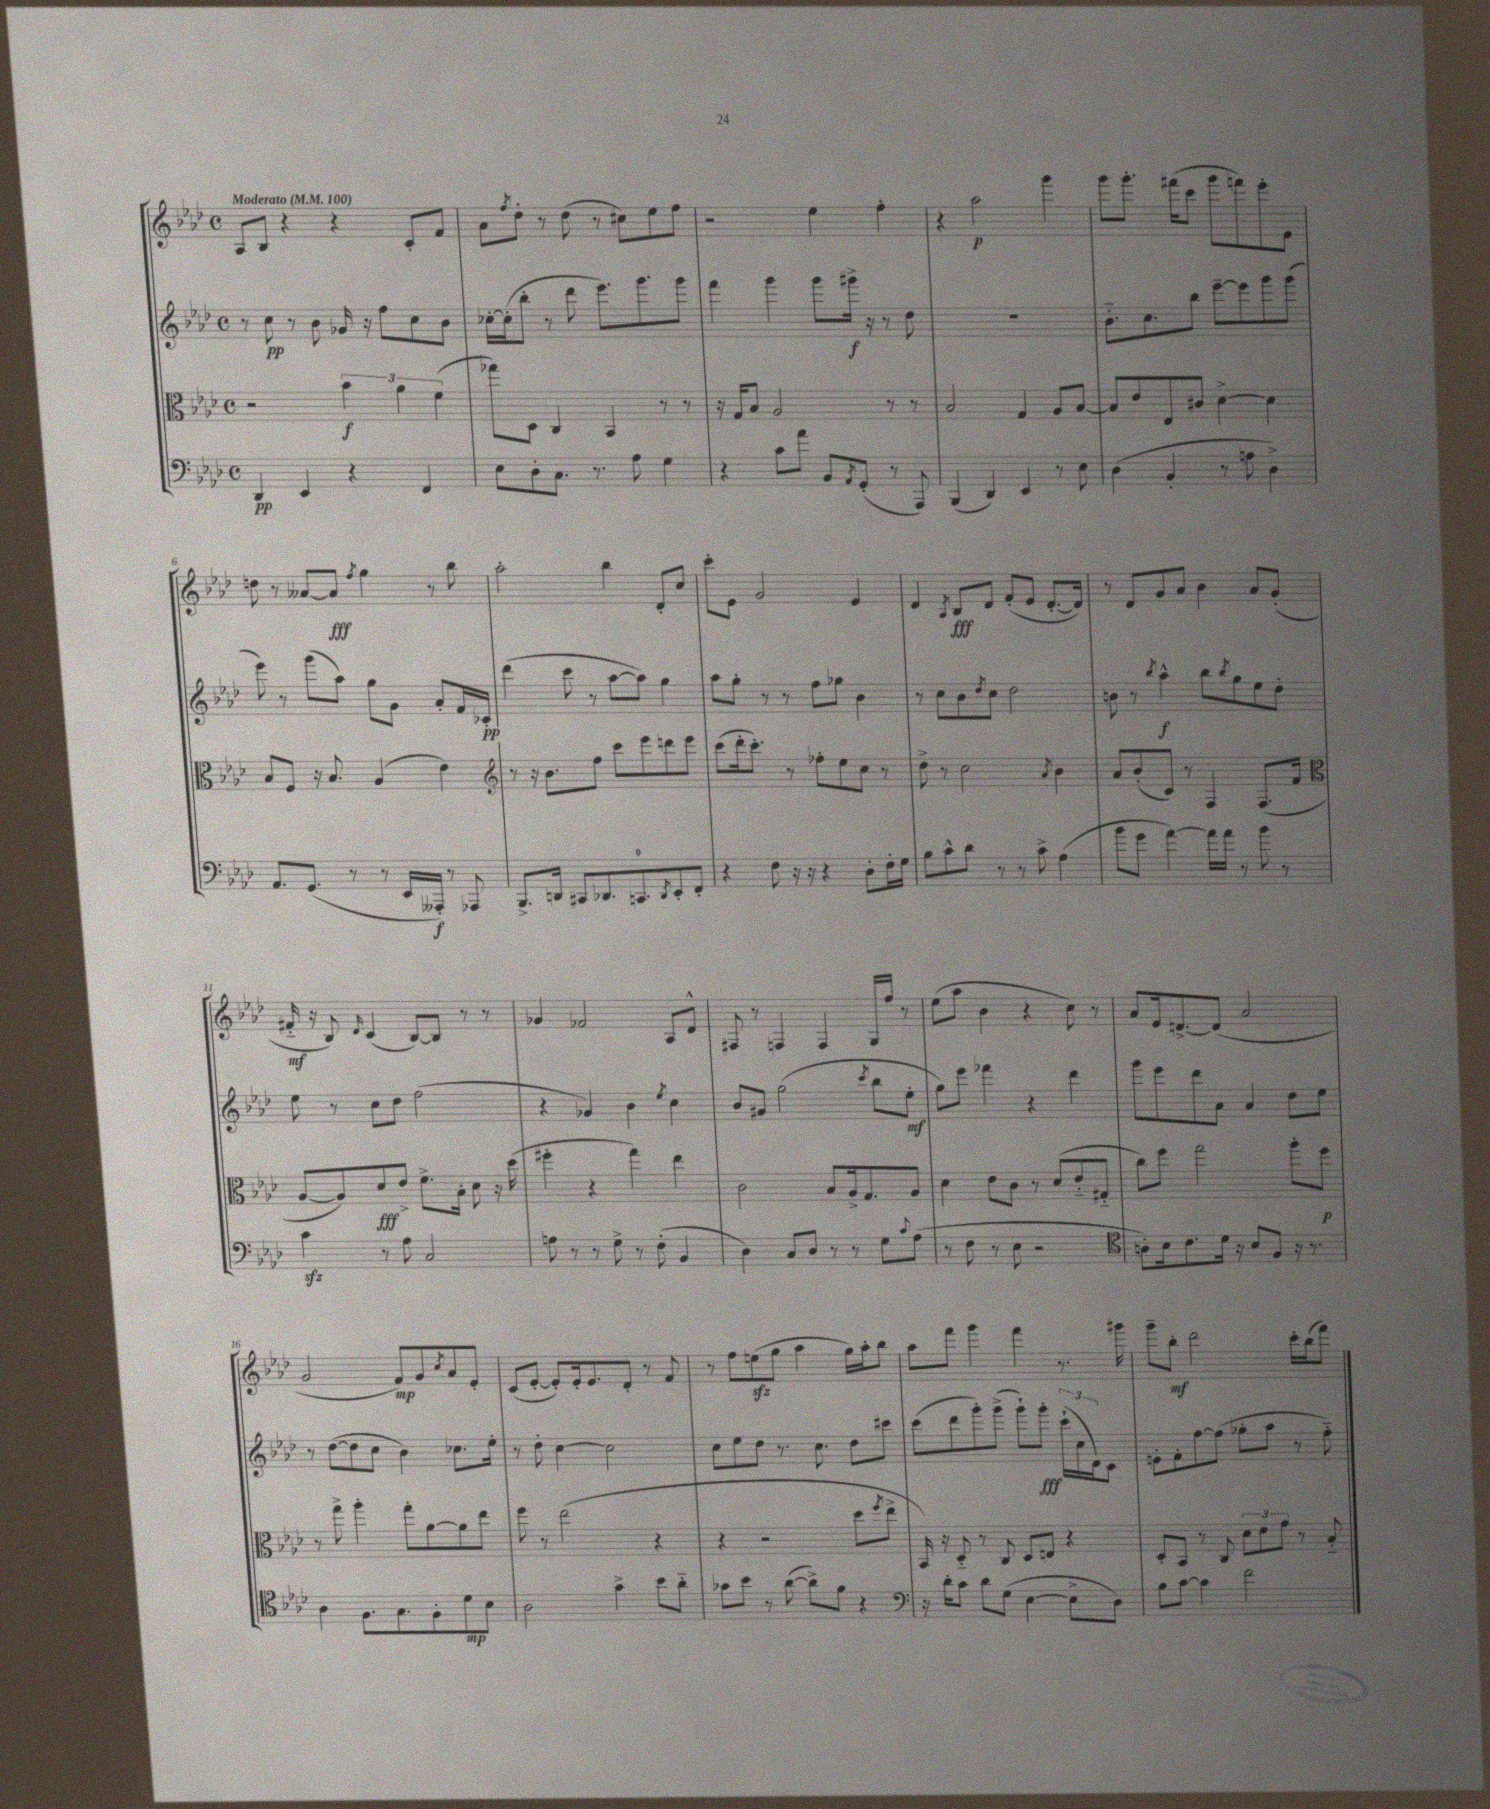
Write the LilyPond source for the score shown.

<<
\new StaffGroup <<
\new Staff = "s0" {
    \clef treble \key aes \major \defaultTimeSignature \time 4/4 \tempo "Moderato" 4 = 100
    aes8 bes8 r4 r4 c'8-. f'8 |
    aes'8 \acciaccatura { f''8 } des''8-. r8 des''8( r8 cis''8) ees''8 f''8 |
    r2 ees''4 f''4-. |
    r4 aes''2\p g'''4 |
    g'''8 g'''8.-. fis'''16( c'''8 g'''8 f'''8) ees'''8-. ees'8 |
    d''8 r8 aeses'8~ aeses'8\fff \acciaccatura { f''8 } g''4 r8 bes''8 |
    aes''2-. bes''4 des'8-. c''8 |
    c'''8-. ees'8 g'2 ees'4 |
    des'4 \acciaccatura { aes8 } bes8\fff des'8 f'8-.( ees'8 des'8.~-. des'16) |
    r8 des'8 g'8 aes'8 bes'4 aes'8 g'8-.( |
    fis'16-_\mf r16 bes8) \grace { des'16 } c'4( bes8~) bes8 r8 r8 |
    ges'4 fes'2 aes8 des'8-^ |
    fis8 r8 f4 f4 g16 f''16 r8 |
    ees''8( aes''8 bes'4 r4 c''8) r8 |
    aes'8 ees'16 d'8.~-> d'8( aes'2 |
    g'2 f'8\mp) g'8 \acciaccatura { c''8 } aes'8 ees'8-. |
    c'8( ees'8~-. ees'8-.) ees'16-. ees'8. des'8-. r8 f'8 |
    r8 f''8 e''8\sfz( g''8 aes''4 g''16) aes''16-. bes''8 |
    aes''8 f'''8 g'''4 f'''4 r8. gis'''16 |
    g'''8-- bes''8-.\mf des'''2 c'''16-. bes''16( f'''8) \bar "|." |
}
\new Staff = "s1" {
    \clef treble \key aes \major \defaultTimeSignature \time 4/4
    r8 c''8\pp r8 bes'8 ges'16 r16 f''8 c''8 bes'8 |
    ces''16~-. ces''16-.( bes''8-. r8 des'''8 ees'''8.) g'''8. g'''8 |
    f'''4 g'''4 g'''8 gis'''16->\f r16 r8 des''8 |
    R1 |
    bes'8.-_ c''8. bes''8 ees'''8~-- ees'''8 g'''8 g'''8( |
    ees'''8) r8 g'''8( aes''8) g''8 g'8 aes'8-. f'16 ces'16-.\pp |
    des'''4( c'''8 r8 aes''8~ aes''8) g''4 |
    aes''8 g''8-. r8 r8 f''8 ges''8 bes'4 |
    r8 c''8 bes'8 \acciaccatura { des''8 } c''8 des''2 |
    b'8 r8 \acciaccatura { bes''8 } aes''4-^\f bes''8 \acciaccatura { bes''8 } g''8 ees''8 des''8-. |
    ees''8 r8 c''8 des''8 f''2( |
    r4 ges'4) bes'4 \acciaccatura { ees''8 } c''4 |
    bes'8 gis'8 g''2( \acciaccatura { c'''8 } bes''8 ees''8-.\mf |
    g''8) ees'''8 fes'''4 r4 des'''4 |
    g'''8 ees'''8 des'''8 aes'8 aes'4 des''8 ees''8 |
    r8 des''8~( des''8 c''8 bes'4) ces''8. ees''16-. |
    r8 des''8-. c''4~ c''2 |
    c''8 ees''8 des''8 r8. c''8. des''8 cis'''8 |
    c'''8( des'''8 g'''8-.) g'''8->( g'''8-!) g'''8-.\fff \tuplet 3/2 { c'''16-!( c''16 des'16) } c'8 |
    e'8-. f'8-. f''8~ f''8( ges''8-. aes''8 r8 f''8-_) \bar "|." |
}
\new Staff = "s2" {
    \clef alto \key aes \major \defaultTimeSignature \time 4/4
    r2 \tuplet 3/2 { bes'4\f aes'4 f'4( } |
    ges''8) des8 c4 bes,4 r8 r8 |
    r16 g16 bes8 aes2 r8 r8 |
    bes2 g4 aes8 bes8~ |
    bes8 ees'8 ees8 cis'8 des'4~-> des'4 |
    bes8 f8 r16 bes8. aes4( ees'4) |
    \clef treble r8 r16 bes'8. f''8 c'''8 ees'''8 d'''8 ees'''8 |
    c'''8( des'''16-. c'''8.-.) r8 fes''8-. ees''8 c''8 r8 |
    des''8-> r8 c''2 \acciaccatura { aes'8 } bes'4 |
    aes'8 bes'8-.( c'8) r8 f4 f8.( f'16 |
    \clef alto aes8~ aes8) des'8\fff ees'8-> f'8.-> bes16-. des'8 r16 des''16( |
    fis''4-. r4 g''4) ees''4 |
    c'2 bes8 aes16-> g8. aes8 |
    des'4 ees'8 c'8 r8 des'8( ees'8-_ gis8-_ |
    c''8) f''8 g''2 aes''8-. f''8\p |
    r8 g''8-> aes''4-. g''8-. aes'8~ aes'8 ees''8 |
    f''8 r8 ees''2( r4 |
    r4 r2 des''8 \acciaccatura { f''8 } ees''8-> |
    bes,16) r16 des8-_ r8 c8 des8 e8 r4 |
    des8-. bes,8 r8 c8 \tuplet 3/2 { des'8 ees'8 g'8 } r8 bes8-_ \bar "|." |
}
\new Staff = "s3" {
    \clef bass \key aes \major \defaultTimeSignature \time 4/4
    des,4\pp ees,4 r4 f,4 |
    ees8 des8-. c8. r8. aes8 g4 |
    r4 c'8 aes'8 bes,8 \acciaccatura { aes,8 } g,8-.( r8 aes,,8) |
    bes,,4( des,4) ees,4 r8 ees8 |
    des4( bes,4-. r8 a8 des4->) |
    aes,8. g,8.( r8 r8 ees,16 aeses,,16-.\f) r8 aes,,8 |
    bes,,8.-> d,16 cis,8 des,8. c,8.-0 \acciaccatura { des,8 } ees,8-. f,8-. |
    r4 f8 r16 r16 r4 des8-. f16-. g16 |
    bes8 c'8-^ des'8 r8 r8 c'8-> aes4( |
    bes'8 g'8 aes'4~) aes'16 aes'16 r8 bes'8 r8 |
    c'4\sfz r8 aes8 c2 |
    a8 r8 r8 g8-> r8 f8-.( bes,4 |
    des4) c8 des8 r8 r8 g8 \appoggiatura { c'8 } aes8( |
    r8 f8 r8 ees8 r2 |
    \clef tenor a8-.) bes16 c'8. des'16 r16 bes8 f8 r16 r8. |
    aes4 f8. g8. f8-. des'8\mp bes8 |
    aes2 g'4-> bes'8 aes'8-_ |
    ges'8 bes'8 r8 aes'8~( aes'8->) f'8 r4 |
    \clef bass r16 des'16-. c'8 des'8 g8( ees4~ ees8-> des8) |
    bes8 c'8~ c'4 f'2 \bar "|." |
}
>>
>>
